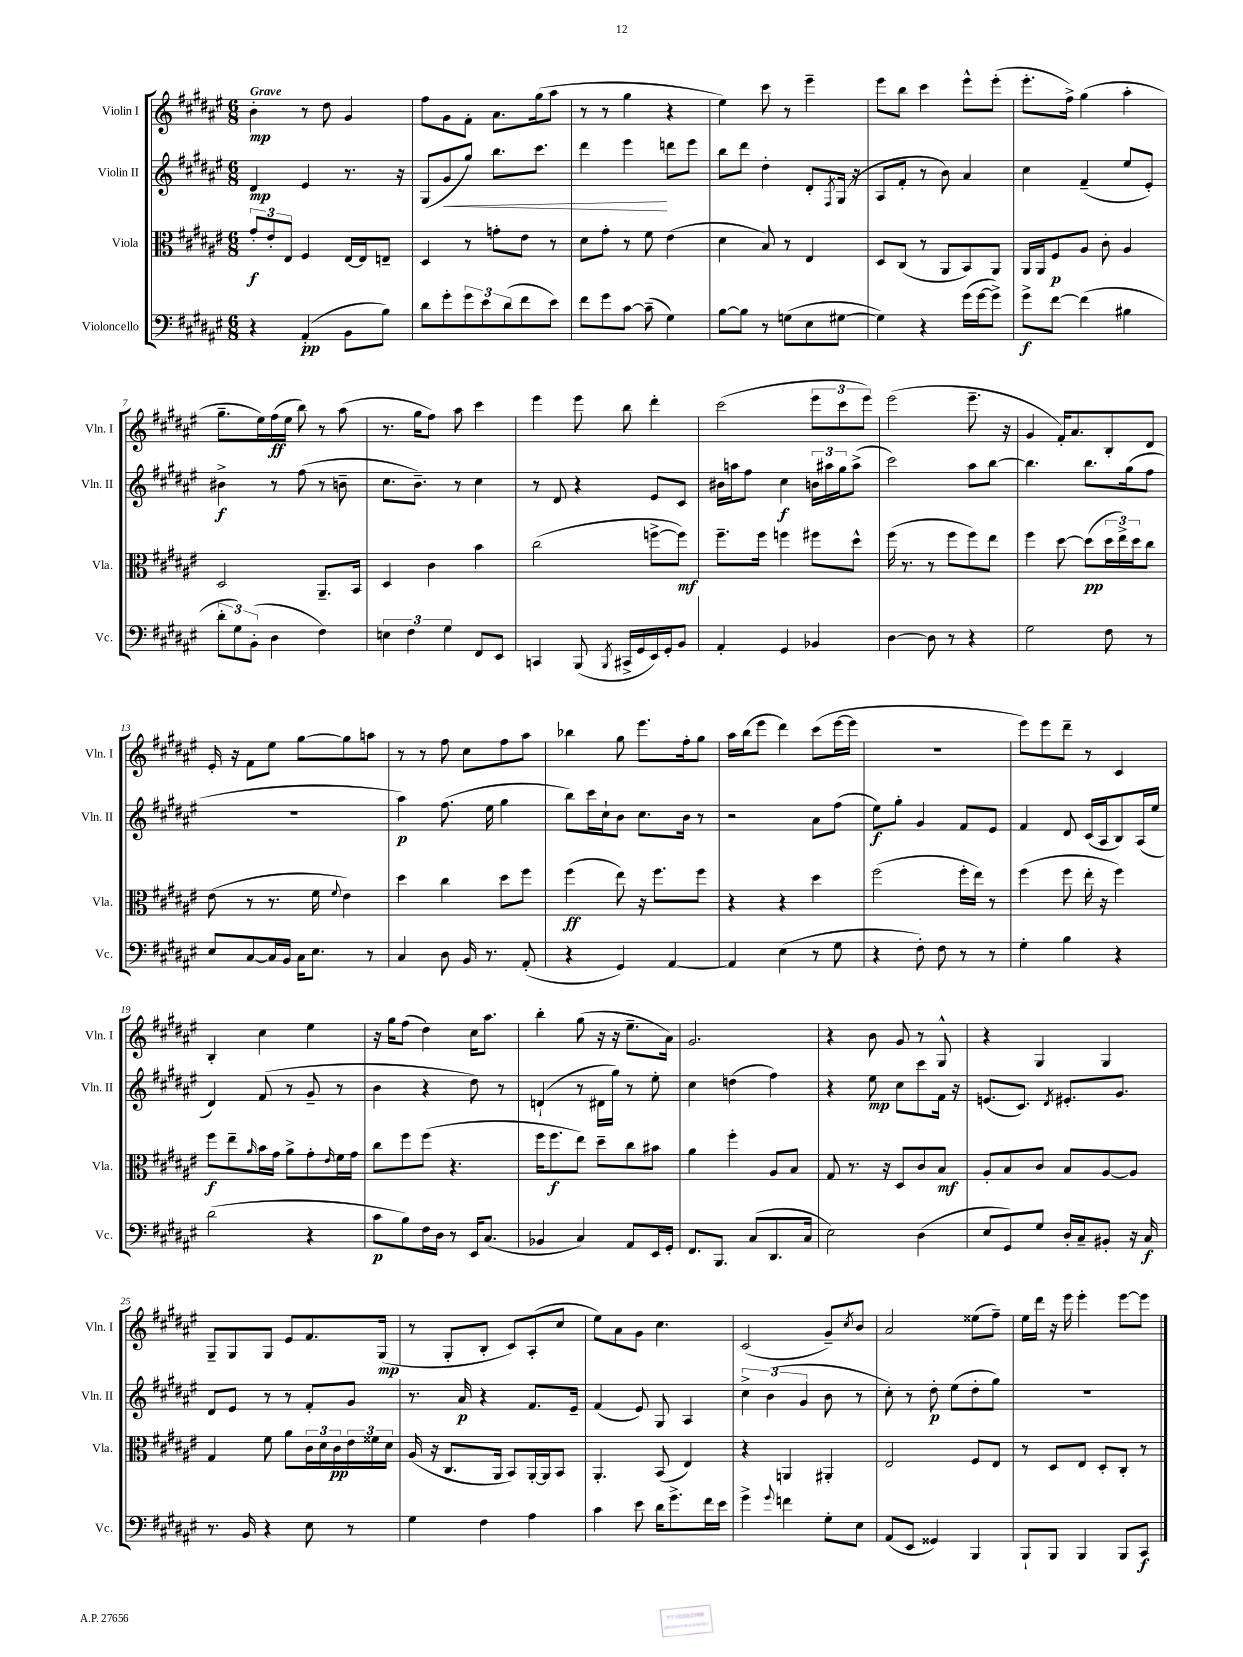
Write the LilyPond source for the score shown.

<<
\new StaffGroup <<
\new Staff = "s0" \with { instrumentName = "Violin I" shortInstrumentName = "Vln. I" } {
    \clef treble \key fis \major \numericTimeSignature \time 6/8 \tempo "Grave"
    b'4-.\mp r8 dis''8 gis'4 |
    fis''8 gis'8 fis'8-. ais'8. gis''16( ais''8 |
    r8 r8 gis''4 r4 |
    eis''4) cis'''8 r8 eis'''4-- |
    eis'''8 b''8 cis'''4 eis'''8-^ eis'''8-.( |
    eis'''8.-. fis''16->) gis''4( ais''4-. |
    gis''8.-- eis''16) fis''16\ff( eis''16 b''8) r8 ais''8( |
    r8. gis''16 fis''8) ais''8 cis'''4 |
    eis'''4 eis'''8 b''8 dis'''4-. |
    cis'''2( \tuplet 3/2 { eis'''8 cis'''8 eis'''8) } |
    eis'''2( eis'''8.-- r16 |
    gis'4 fis'16-.) ais'8. b8-. dis'8 |
    eis'16-. r16 fis'8 eis''8 gis''8~ gis''8 a''8 |
    r8 r8 fis''8 cis''8 fis''8 ais''8 |
    bes''4 gis''8 eis'''8. fis''16-. gis''8 |
    ais''16 b''16( eis'''8 dis'''4) cis'''8( eis'''16~ eis'''16 |
    R2. |
    eis'''8) eis'''8 dis'''8-- r8 cis'4 |
    b4-. cis''4 eis''4 |
    r16 gis''16 fis''8( dis''4) cis''16 ais''8. |
    b''4-. gis''8( r16 r16 eis''8.-- ais'16) |
    gis'2. |
    r4 b'8 gis'8 r8 gis8-^ |
    r4 gis4 gis4 |
    gis8-- gis8 gis8 eis'8 fis'8. gis16\mp( |
    r8 gis8-. b8-. cis'8) ais8-.( cis''8 |
    eis''8) ais'8 gis'8 cis''4. |
    cis'2( gis'8--) \acciaccatura { cis''8 } b'8 |
    ais'2 eisis''8( fis''8--) |
    eis''16 dis'''16 r16 eis'''16 eis'''4-. eis'''8~ eis'''8 \bar "|." |
}
\new Staff = "s1" \with { instrumentName = "Violin II" shortInstrumentName = "Vln. II" } {
    \clef treble \key fis \major \numericTimeSignature \time 6/8
    dis'4\mp eis'4 r8. r16 |
    gis8( gis'8\< gis''8) b''8. cis'''8. |
    dis'''4 eis'''4\! d'''8 eis'''8 |
    b''8 dis'''8 dis''4-. dis'8-. \acciaccatura { fis8 } gis16( r16 |
    ais8 fis'8-. r8 b'8) ais'4 |
    cis''4 fis'4--( eis''8 eis'8-.) |
    bis'4->\f r8 fis''8( r8 b'8-- |
    cis''8. b'8.--) r8 cis''4 |
    r8 dis'8 r4 eis'8 cis'8 |
    bis'16 a''16 fis''8 cis''4\f \tuplet 3/2 { b'16 ais''16 gis''16 } ais''8->( |
    cis'''2) ais''8 b''8~ |
    b''4. b''8. gis''16( fis''8 |
    R2. |
    ais''4\p) fis''8.( eis''16 gis''4 |
    b''8) cis'''16 cis''16-! b'8 cis''8. b'16 r8 |
    r2 ais'8 fis''8( |
    eis''8\f) gis''8-. gis'4 fis'8 eis'8 |
    fis'4 dis'8 cis'16( ais16 b8) ais16( eis''16 |
    dis'4) fis'8( r8 gis'8-- r8 |
    b'4 r4 dis''8) r8 |
    d'4-!( r8 dis'16 gis''16) r8 eis''8-. |
    cis''4 d''4( fis''4) |
    r4 eis''8\mp cis''8 cis'''8 fis'16 r16 |
    e'8.( cis'8.) \acciaccatura { dis'8 } eis'8.-. gis'8. |
    dis'8 eis'8 r8 r8 fis'8-. gis'8 |
    r8. ais'16\p r4 fis'8. eis'16-- |
    fis'4( eis'8) gis8 ais4 |
    \tuplet 3/2 { cis''4-> b'4( gis'4 } b'8 r8 |
    cis''8-.) r8 dis''8-.\p eis''8( dis''8-. gis''8) |
    R2. \bar "|." |
}
\new Staff = "s2" \with { instrumentName = "Viola" shortInstrumentName = "Vla." } {
    \clef alto \key fis \major \numericTimeSignature \time 6/8
    \tuplet 3/2 { gis'8-.\f eis'8-. eis8 } fis4 eis16~ eis16 e8-- |
    dis4 r8 g'8-. eis'8 r8 |
    dis'8 gis'8-. r8 fis'8 eis'4( |
    dis'4 b8) r8 eis4 |
    dis8 cis8( r8 ais,8 b,8) ais,8 |
    ais,16 ais,16 fis8\p ais8 cis'8-. ais4 |
    dis2 ais,8.-- b,16 |
    dis4 cis'4 b'4 |
    cis''2( f''8~-> f''8\mf) |
    fis''8.-- fis''16 f''4 fis''8 dis''8-^ |
    fis''16( r8. r8 fis''8 fis''8) eis''8 |
    fis''4 dis''8~ dis''8\pp( \tuplet 3/2 { dis''16 eis''16->) dis''16 } cis''8 |
    eis'8( r8 r8. fis'16 \appoggiatura { fis'8 } eis'4) |
    dis''4 cis''4 dis''8 fis''8 |
    fis''4\ff( eis''8) r16 fis''8. fis''8 |
    r4 r4 dis''4 |
    fis''2( fis''16-. eis''16) r8 |
    fis''4( fis''8 eis''16-. r16 fis''4) |
    fis''8\f eis''8-- \grace { ais'16 } b'16 gis'16 ais'8-> gis'8-. \grace { eis'16 } fis'16 gis'16 |
    cis''8 fis''8 fis''8( r4. |
    fis''16 fis''8.\f eis''8) dis''8-- cis''8 bis'8 |
    ais'4 fis''4-. ais8 b8 |
    gis8 r8. r16 dis8 cis'8 b8\mf |
    ais8-. b8 cis'8 b8 ais8~ ais8 |
    gis4 fis'8 ais'8 \tuplet 3/2 { cis'16 dis'16 cis'16\pp } \tuplet 3/2 { eis'16 fisis'16 dis'16 } |
    ais16( r16 cis8. ais,16 b,8) ais,16~-. ais,16 b,8 |
    ais,4.-. b,8( eis4) |
    r4 a,4 ais,4-. |
    eis2 fis8 eis8 |
    r8 dis8 eis8 dis8-. cis8-. r8 \bar "|." |
}
\new Staff = "s3" \with { instrumentName = "Violoncello" shortInstrumentName = "Vc." } {
    \clef bass \key fis \major \numericTimeSignature \time 6/8
    r4 ais,4-.\pp( b,8 b8) |
    dis'8 gis'8-. \tuplet 3/2 { gis'8 eis'8 dis'8( } fis'8 eis'8) |
    fis'8 gis'8 cis'8~ cis'8--( gis4) |
    b8~ b8 r8 g8( eis8 gis8~ |
    gis4) r4 gis'16( gis'16~ gis'8->) |
    gis'8->\f fis'8~ fis'4( bis4 |
    \tuplet 3/2 { dis'8-. gis8) b,8-.( } dis4 fis4) |
    \tuplet 3/2 { e4 fis4 gis4 } fis,8 eis,8 |
    c,4 b,,8( \acciaccatura { b,,8 } cis,16-> gis,16 eis,16) gis,16-. b,8 |
    ais,4-. gis,4 bes,4 |
    dis4~ dis8 r8 r4 |
    gis2 fis8 r8 |
    eis8 cis8~ cis16 b,16 cis16 eis8. r8 |
    cis4 dis8 b,16 r8. ais,8-.( |
    r4 gis,4) ais,4~ |
    ais,4 eis4( r8 gis8 |
    r4 fis8-.) fis8 r8 r8 |
    gis4-. b4 r4 |
    dis'2( r4 |
    cis'8\p b8) fis16 dis16 r8 eis,16 cis8.( |
    bes,4 cis4) ais,8 eis,16 gis,16-. |
    fis,8. b,,8. cis8( dis,8. cis16 |
    eis2) dis4( |
    eis8 gis,8) gis8 dis16-. cis16-- bis,8-. r16 cis16\f |
    r8. b,16 r4 eis8 r8 |
    gis4 fis4 ais4 |
    cis'4 eis'8 dis'16 gis'8.-> fis'16 eis'16 |
    gis'4-> \appoggiatura { gis'8 } f'4 gis8-. eis8 |
    ais,8( eis,8 gisis,4) b,,4 |
    b,,8-! b,,8 b,,4 b,,8 cis,8\f \bar "|." |
}
>>
>>
